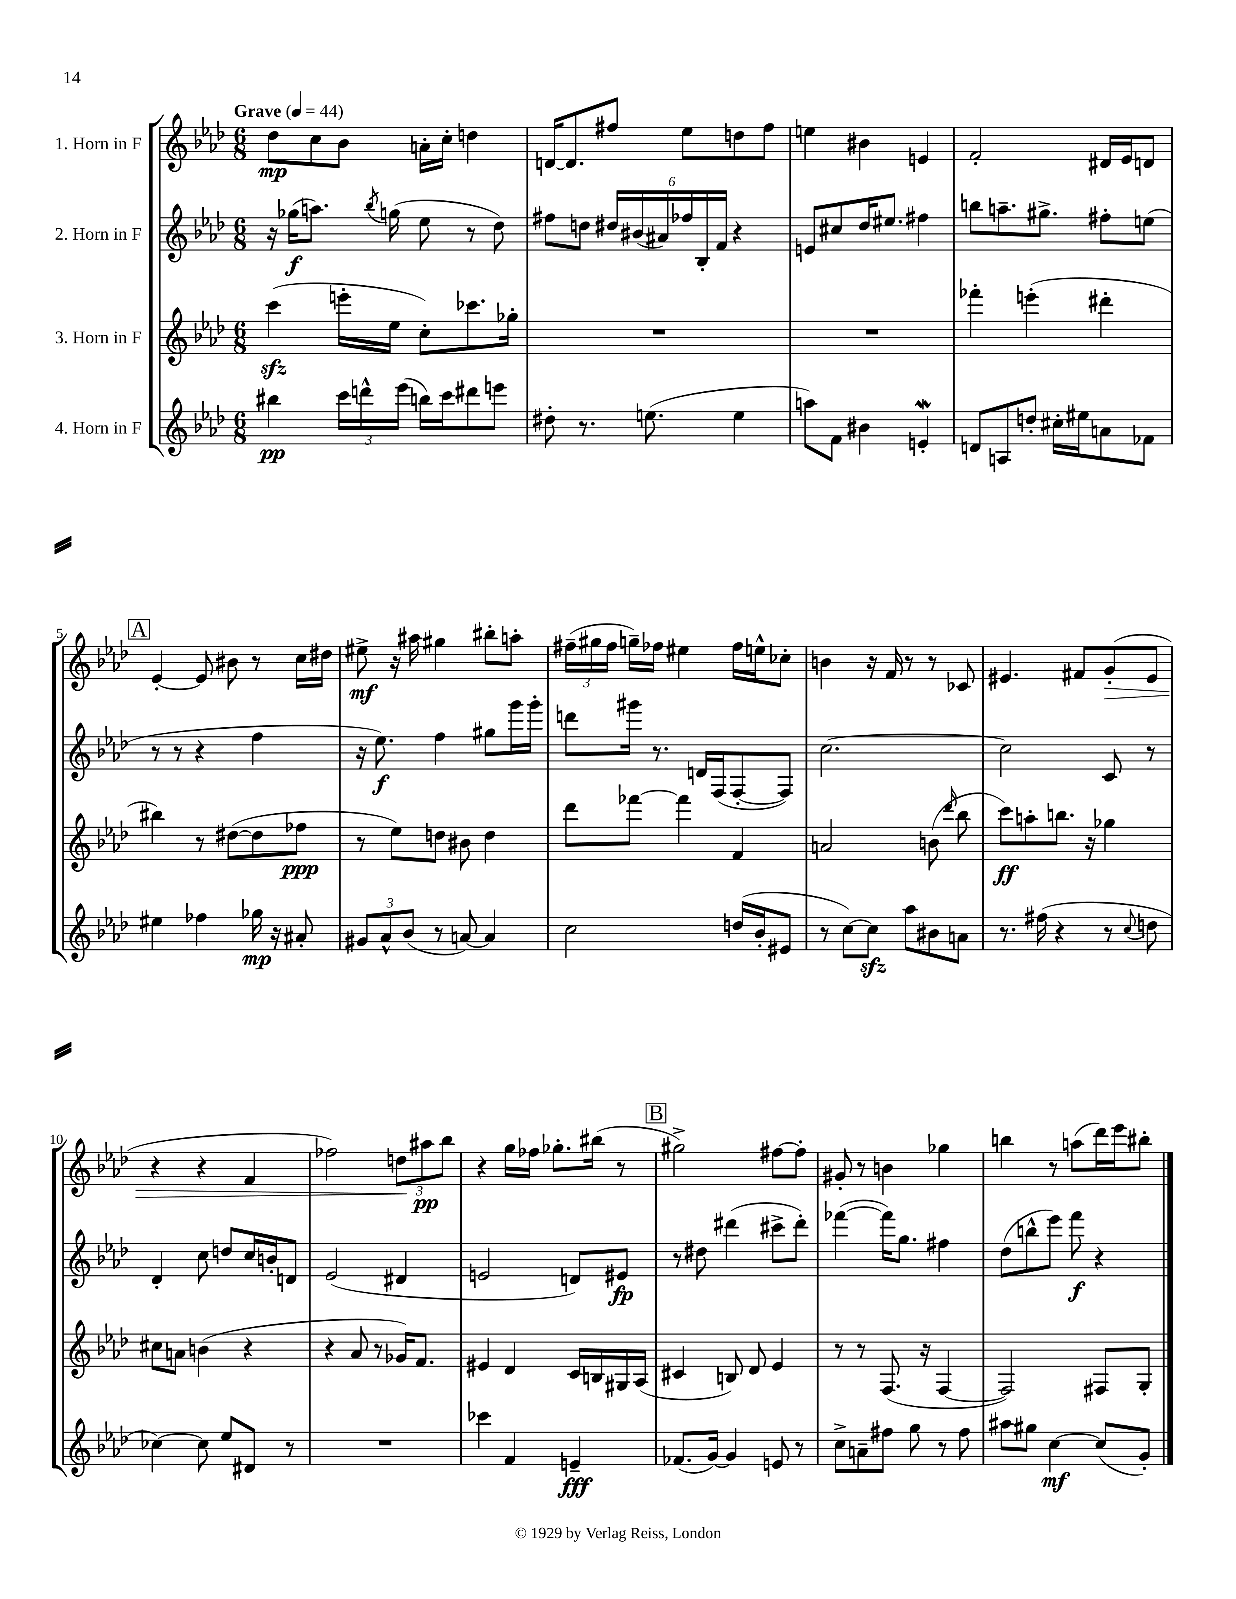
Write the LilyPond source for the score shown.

<<
\new StaffGroup <<
\new Staff = "s0" \with { instrumentName = "1. Horn in F" } {
    \clef treble \key aes \major \numericTimeSignature \time 6/8 \tempo "Grave" 4 = 44
    \autoBeamOff des''8[\mp c''8 bes'8] a'16[-. c''16]-. d''4 |
    d'16[~ d'8. fis''8] ees''8[ d''8 fis''8] |
    e''4 bis'4 e'4 |
    f'2-. dis'16[ ees'16 d'8] |
    \mark \markup { \box "A" } ees'4~-. ees'8 bis'8 r8 c''16[ dis''16] |
    eis''8->\mf r16 ais''16 gis''4 bis''8[-. a''8]-. |
    \tuplet 3/2 { fis''16[--( gis''16 fis''16] } g''16[--) fes''16] eis''4 fes''16[ e''16-^ ces''8]-. |
    b'4 r16 f'16 r8 r8 ces'8 |
    eis'4. fis'8[ g'8-.\>( eis'8] |
    r4 r4 f'4 |
    fes''2) \tuplet 3/2 { d''8[\! ais''8\pp bes''8] } |
    r4 g''16[ fes''16] ges''8.[-. bis''16]( r8 |
    \mark \markup { \box "B" } gis''2->) fis''8[~ fis''8]-. |
    gis'8-. r8 b'4 ges''4 |
    b''4 r8 a''8[( des'''16) ees'''16 bis''8]-. \bar "|." |
}
\new Staff = "s1" \with { instrumentName = "2. Horn in F" } {
    \clef treble \key aes \major \numericTimeSignature \time 6/8
    \autoBeamOff r16 ges''16[\f( a''8.]) \acciaccatura { bes''8 } g''16( ees''8 r8 des''8) |
    fis''8[ d''8] \tuplet 6/4 { dis''16[ bis'16( ais'16) fes''16 bes16-. f'16] } r4 |
    e'8[ cis''8 des''16 eis''8.] fis''4 |
    b''8[ a''8.-- gis''8.]-> fis''8[-. e''8]( |
    \mark \markup { \box "A" } r8 r8 r4 f''4 |
    r16 ees''8.\f) f''4 gis''8[ g'''16 g'''16]-. |
    d'''8[ gis'''16] r8. d'16[ f16( f8~-. f8]) |
    c''2.~ |
    c''2 c'8 r8 |
    des'4-. c''8 d''8[ c''16 b'16-. d'8] |
    ees'2( dis'4 |
    e'2 d'8[) eis'8]\fp |
    \mark \markup { \box "B" } r8 dis''8 dis'''4( cis'''8[-> dis'''8]-.) |
    fes'''4~( fes'''16[) g''8.] fis''4 |
    des''8[( b''8-^ ees'''8]) f'''8\f r4 \bar "|." |
}
\new Staff = "s2" \with { instrumentName = "3. Horn in F" } {
    \clef treble \key aes \major \numericTimeSignature \time 6/8
    \autoBeamOff c'''4\sfz( e'''16[-. ees''16] c''8[-.) ces'''8. ges''16]-. |
    R2. |
    R2. |
    fes'''4-. e'''4-.( dis'''4-. |
    \mark \markup { \box "A" } bis''4) r8 dis''8[~( dis''8 fes''8]\ppp |
    r8 ees''8[) d''8] bis'8 d''4 |
    des'''8[ fes'''8]~ fes'''4 f'4 |
    a'2 b'8( \grace { des'''16 } bes''8 |
    c'''8[\ff) a''8-. b''8.] r16 ges''4 |
    cis''8[ a'8] b'4( r4 |
    r4 aes'8 r8 ges'16[) f'8.] |
    eis'4 des'4 c'16[ b16 gis16 aes16]( |
    \mark \markup { \box "B" } cis'4 b8) des'8 ees'4 |
    r8 r8 f8.( r16 f4~ |
    f2) fis8[ g8]-. \bar "|." |
}
\new Staff = "s3" \with { instrumentName = "4. Horn in F" } {
    \clef treble \key aes \major \numericTimeSignature \time 6/8
    \autoBeamOff bis''4\pp \tuplet 3/2 { c'''16[ d'''16-^ ees'''16]( } b''16[) c'''16 dis'''8 e'''8] |
    dis''8-. r8. e''8.( e''4 |
    a''8[) f'8] bis'4 e'4-.\mordent |
    d'8[ a8 d''8]-. cis''16[-. eis''16 a'8 fes'8] |
    \mark \markup { \box "A" } eis''4 fes''4 ges''16\mp r16 ais'8-. |
    \tuplet 3/2 { gis'8[ aes'8-^ bes'8]( } r8 a'8~) a'4 |
    c''2 d''16[( bes'16-. eis'8] |
    r8 c''8[~) c''8]\sfz aes''8[ bis'8 a'8] |
    r8. fis''16( r4 r8 \appoggiatura { c''8 } d''8 |
    ces''4~) ces''8 ees''8[ dis'8] r8 |
    R2. |
    ces'''4 f'4 e'4--\fff |
    \mark \markup { \box "B" } fes'8.[( g'16]~) g'4 e'8 r8 |
    c''8[-> a'8-- fis''8] g''8 r8 fis''8 |
    ais''8[ gis''8] c''4~\mf c''8[( g'8]-.) \bar "|." |
}
>>
>>
